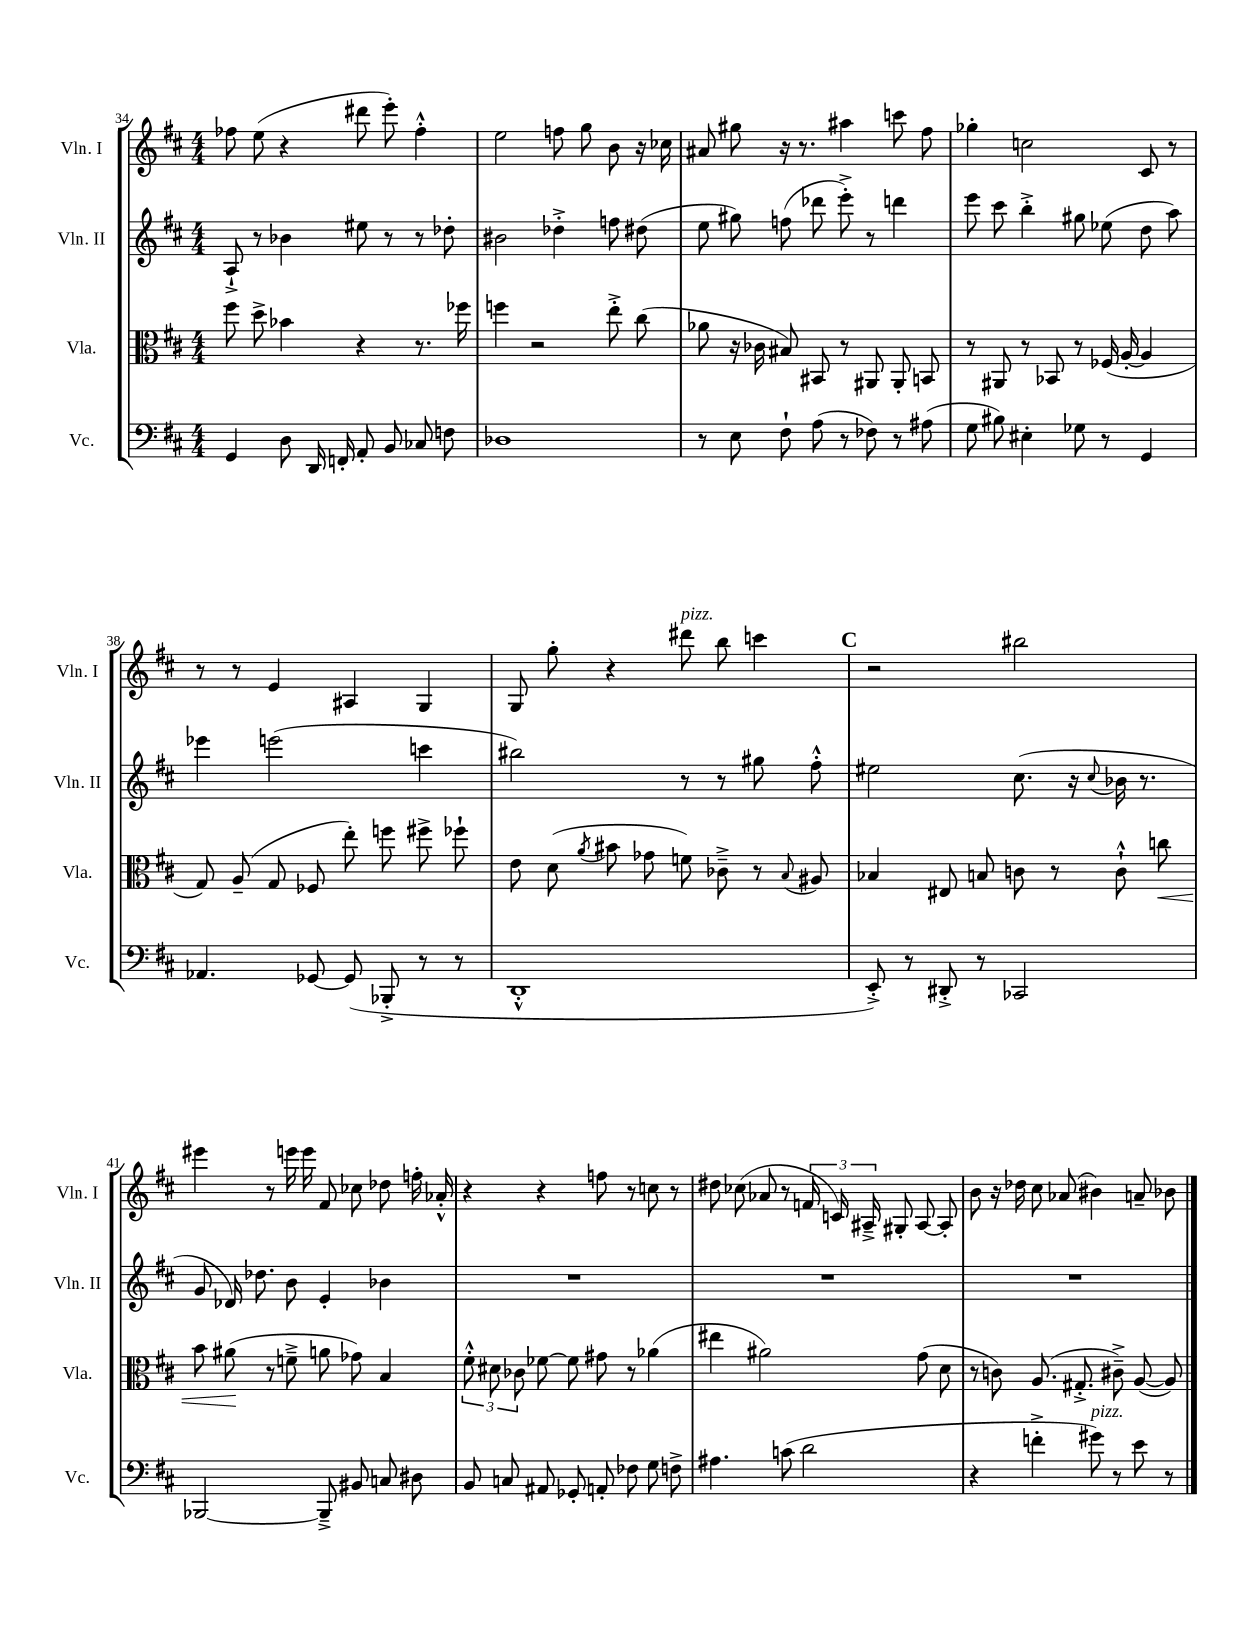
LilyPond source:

<<
\new StaffGroup <<
\new Staff = "s0" \with { instrumentName = "Vln. I" shortInstrumentName = "Vln. I" } {
    \clef treble \key d \major \numericTimeSignature \time 4/4
    \autoBeamOff fes''8 e''8( r4 dis'''8 e'''8-.) fes''4-.-^ |
    e''2 f''8 g''8 b'8 r16 ces''16 |
    ais'8 gis''8 r16 r8. ais''4 c'''8 fis''8 |
    ges''4-. c''2 cis'8 r8 |
    r8 r8 e'4 ais4 g4 |
    g8 g''8-. r4 dis'''8^\markup { \italic "pizz." } b''8 c'''4 |
    \mark \markup { \bold "C" } r2 bis''2 |
    eis'''4 r8 e'''16 e'''16 fis'8 ces''8 des''8 f''16-. aes'16-.-^ |
    r4 r4 f''8 r8 c''8 r8 |
    dis''8 ces''8( aes'8 r8 \tuplet 3/2 { f'16 c'16) ais16---> } gis8-. ais8~ ais8-. |
    b'8 r16 des''16 cis''8 aes'8( bis'4) a'8-- bes'8 \bar "|." |
}
\new Staff = "s1" \with { instrumentName = "Vln. II" shortInstrumentName = "Vln. II" } {
    \clef treble \key d \major \numericTimeSignature \time 4/4
    \autoBeamOff a8-!-> r8 bes'4 eis''8 r8 r8 des''8-. |
    bis'2 des''4-.-> f''8 dis''8( |
    e''8 gis''8) f''8( des'''8 e'''8-.->) r8 d'''4 |
    e'''8 cis'''8 b''4-.-> gis''8 ees''8( d''8 a''8) |
    ees'''4 e'''2( c'''4 |
    bis''2) r8 r8 gis''8 fis''8-.-^ |
    \mark \markup { \bold "C" } eis''2 cis''8.( r16 \appoggiatura { cis''8 } bes'16 r8. |
    g'8 des'16) des''8. b'8 e'4-. bes'4 |
    R1 |
    R1 |
    R1 \bar "|." |
}
\new Staff = "s2" \with { instrumentName = "Vla." shortInstrumentName = "Vla." } {
    \clef alto \key d \major \numericTimeSignature \time 4/4
    \autoBeamOff fis''8 d''8-> bes'4 r4 r8. fes''16 |
    f''4 r2 e''8-.-> cis''8( |
    aes'8 r16 ces'16 bis8) bis,8 r8 ais,8 ais,8-. b,8 |
    r8 ais,8 r8 bes,8 r8 fes16( a16~-. a4 |
    g8) a8--( g8 fes8 e''8-.) f''8 fis''8-> fes''8-! |
    e'8 d'8( \acciaccatura { a'8 } bis'8 ges'8 f'8) ces'8---> r8 \appoggiatura { b8 } ais8 |
    \mark \markup { \bold "C" } bes4 eis8 b8 c'8 r8 c'8-!-^ c''8\< |
    b'8 ais'8\!( r8 f'8---> a'8 ges'8) b4 |
    \tuplet 3/2 { fis'8-.-^ dis'8 ces'8 } fes'8~ fes'8 gis'8 r8 aes'4( |
    eis''4 ais'2) g'8( d'8 |
    r8 c'8) a8.( gis8.-.-> cis'8--->) a8~( a8) \bar "|." |
}
\new Staff = "s3" \with { instrumentName = "Vc." shortInstrumentName = "Vc." } {
    \clef bass \key d \major \numericTimeSignature \time 4/4
    \autoBeamOff g,4 d8 d,16 f,16-. a,8-. b,8 ces8 f8 |
    des1 |
    r8 e8 fis8-! a8( r8 fes8) r8 ais8( |
    g8 bis8) eis4-. ges8 r8 g,4 |
    aes,4. ges,8~ ges,8( bes,,8-.-> r8 r8 |
    d,1-.-^ |
    \mark \markup { \bold "C" } e,8-.->) r8 dis,8-.-> r8 ces,2 |
    bes,,2~ bes,,8---> bis,8 c8 dis8 |
    b,8 c8 ais,8 ges,8-. a,8-. fes8 g8 f8-> |
    ais4. c'8( d'2 |
    r4 f'4-.-> gis'8^\markup { \italic "pizz." }) r8 e'8 r8 \bar "|." |
}
>>
>>
\layout { \context { \Score currentBarNumber = #34 } }
